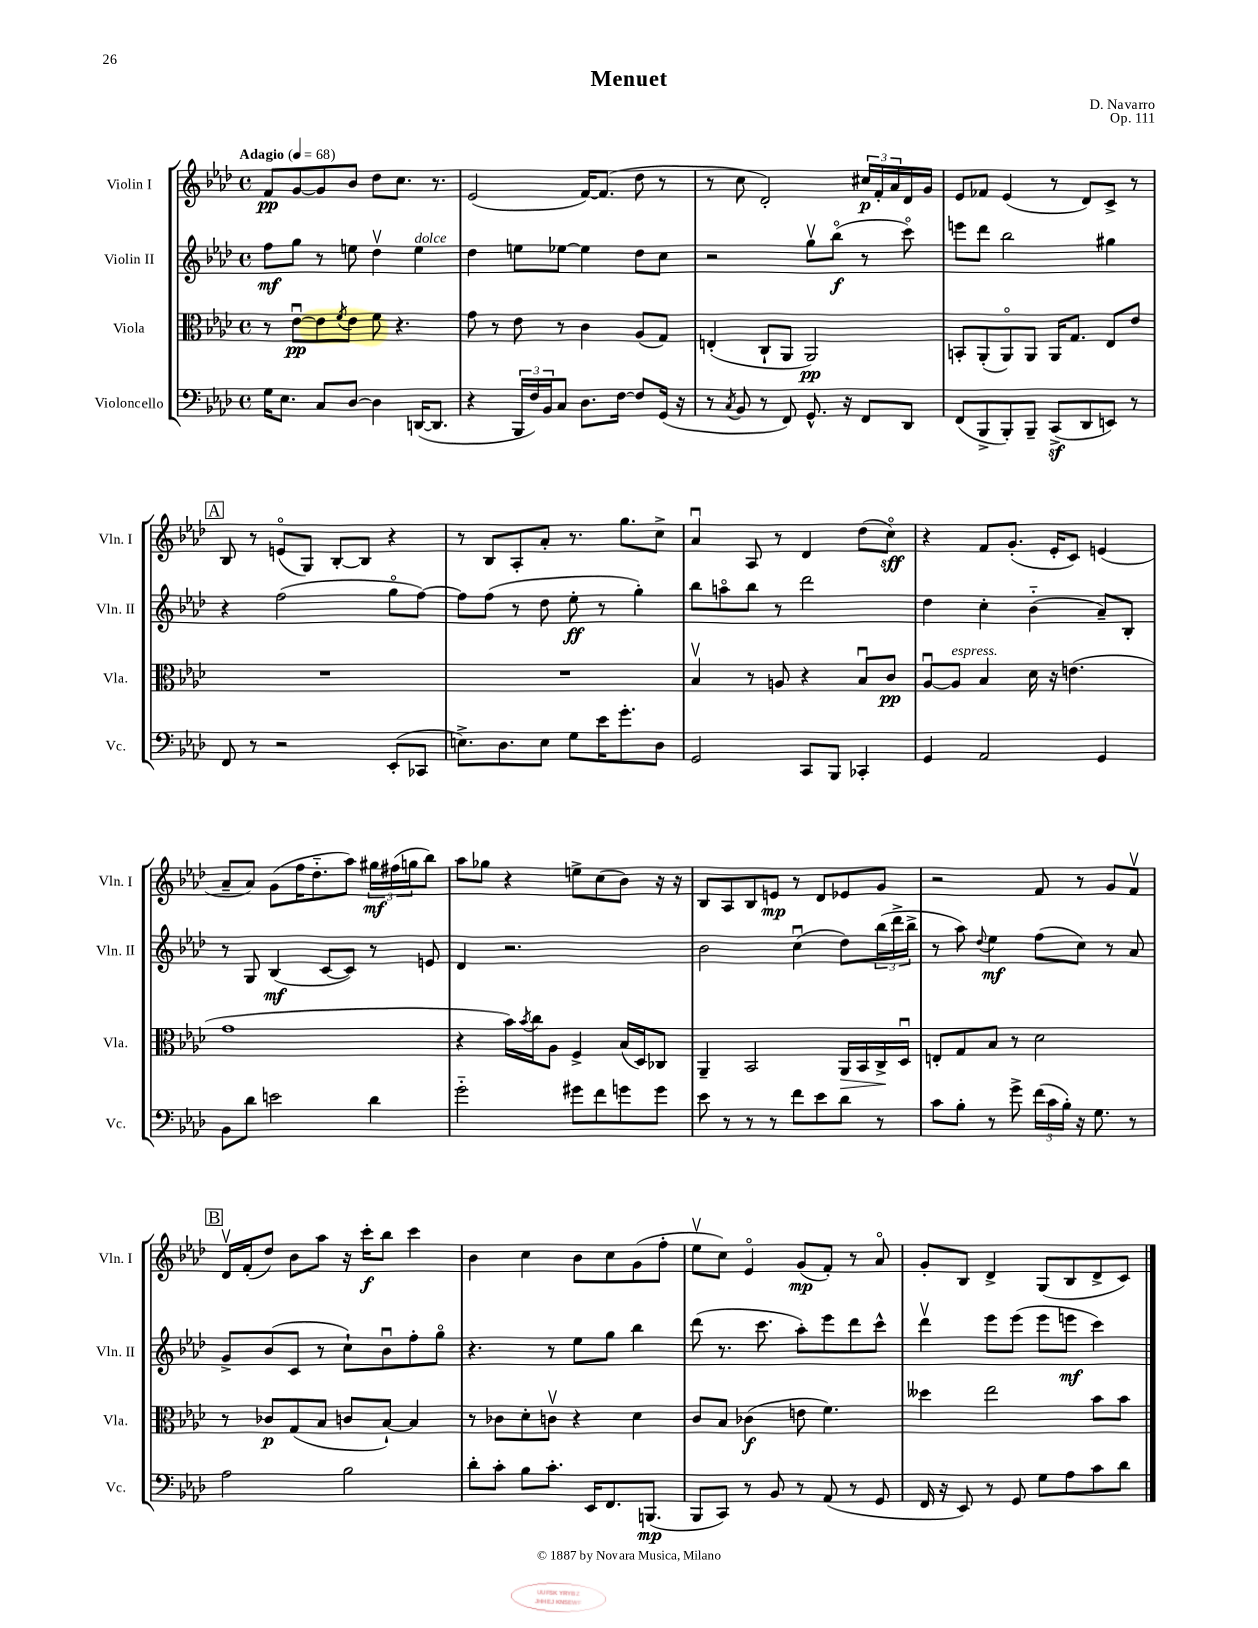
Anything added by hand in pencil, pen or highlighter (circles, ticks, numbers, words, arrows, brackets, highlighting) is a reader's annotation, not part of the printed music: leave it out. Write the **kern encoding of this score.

**kern	**dynam	**kern	**dynam	**kern	**dynam	**kern	**dynam
*part4	*part4	*part3	*part3	*part2	*part2	*part1	*part1
*staff4	*staff4	*staff3	*staff3	*staff2	*staff2	*staff1	*staff1
*I"Violoncello	*	*I"Viola	*	*I"Violin II	*	*I"Violin I	*
*I'Vc.	*	*I'Vla.	*	*I'Vln. II	*	*I'Vln. I	*
*clefF4	*	*clefC3	*	*clefG2	*	*clefG2	*
*k[b-e-a-d-]	*	*k[b-e-a-d-]	*	*k[b-e-a-d-]	*	*k[b-e-a-d-]	*
*M4/4	*	*M4/4	*	*M4/4	*	*M4/4	*
*met(c)	*	*met(c)	*	*met(c)	*	*met(c)	*
*MM68	*	*MM68	*	*MM68	*	*MM68	*
=1	=1	=1	=1	=1	=1	=1	=1
!	!	!	!	!	!	!LO:TX:a:B:t=Adagio	!
16G\KL	.	8r	.	8ff\L	mf	8f/L	pp
8.E-\J	.	.	.	.	.	.	.
.	.	[8e-u\L	pp	8gg\J	.	[8g/	.
8C/L	.	8e-\]	.	8r	.	8g/]	.
.	.	8qf/	.	.	.	.	.
[8D-/J	.	8e-\J	.	8een\	.	8b-/J	.
4D-\]	.	8f\	.	4dd-v\	.	8dd-\L	.
.	.	4.r	.	.	.	8.cc\J	.
!	!	!	!	!LO:TX:a:i:t=dolce	!	!	!
([16DDn/KL	.	.	.	4ee\	.	.	.
8.DD/J]	.	.	.	.	.	8.r	.
=2	=2	=2	=2	=2	=2	=2	=2
4r	.	8g\	.	4dd-\	.	(2e-/	.
.	.	8r	.	.	.	.	.
24BBB-/LL	.	8e-\	.	8een\L	.	.	.
24F/)	.	.	.	.	.	.	.
24BB-/J	.	.	.	.	.	.	.
8C/J	.	8r	.	[8ee-X\J	.	.	.
8.D-\L	.	4c\	.	4ee-\]	.	[16f/KL)	.
.	.	.	.	.	.	(8.f/J]	.
[16F\Jk	.	.	.	.	.	.	.
8F/L]	.	(8A-/L	.	8dd-\L	.	8dd-\	.
(16GG/Jk	.	8G/J)	.	8cc\J	.	8r	.
16r	.	.	.	.	.	.	.
=3	=3	=3	=3	=3	=3	=3	=3
8r	.	(4En'/	.	2r	.	8r	.
8qC/	.	.	.	.	.	.	.
8BB-/	.	.	.	.	.	8cc\	.
8r	.	8C`/L	.	.	.	2d-'/)	.
8FF/)	.	8AA-/J	.	.	.	.	.
8.GG^^/	.	2AA-/)	pp	8ggv\L	.	.	.
.	.	.	.	(8bb-\J	f	.	.
16r	.	.	.	.	.	.	.
8FF/L	.	.	.	8r	.	24cc#X/LL	p
.	.	.	.	.	.	24f'/	.
.	.	.	.	.	.	24a-/	.
8DD-/J	.	.	.	8ccc\)	.	16d-/	.
.	.	.	.	.	.	16g/JJ	.
=4	=4	=4	=4	=4	=4	=4	=4
(8FF/L	.	8BBn'/L	.	8eeen\L	.	8e-/L	.
8BBB-^/	.	(8AA-'/	.	8ddd-\J	.	8f-X/J	.
8BBB-'/)	.	8AA-/)	.	2bb-\	.	(4e-/	.
8BBB-~/J	.	8AA-/J	.	.	.	.	.
(8CCz^/L	.	16AA-/KL	.	.	.	8r	.
.	.	8.G/J	.	.	.	.	.
8DD-/	.	.	.	.	.	8d-/L)	.
8EEn/J)	.	8E-/L	.	4gg#X\	.	8c^/J	.
8r	.	8e-/J	.	.	.	8r	.
!!LO:LB:g=z
!!LO:REH:place=s1:t=A
=5	=5	=5	=5	=5	=5	=5	=5
8FF/	.	1r	.	4r	.	8B-/	.
8r	.	.	.	.	.	8r	.
2r	.	.	.	(2ff\	.	(8en/L	.
.	.	.	.	.	.	8G/J)	.
.	.	.	.	.	.	[8B-'/L	.
.	.	.	.	.	.	8B-/J]	.
(8EE-'/L	.	.	.	8gg\L	.	4r	.
8CC-X/J	.	.	.	[8ff\J)	.	.	.
=6	=6	=6	=6	=6	=6	=6	=6
8.En^\L)	.	1r	.	8ff\L]	.	8r	.
.	.	.	.	(8ff\J	.	8B-/L	.
8.D-\	.	.	.	.	.	.	.
.	.	.	.	8r	.	8A-'/	.
8E\J	.	.	.	8dd-\	.	8a-'/J	.
8G\L	.	.	.	8ee-'\	ff	8.r	.
16e-\K	.	.	.	8r	.	.	.
8.g'\	.	.	.	.	.	8.gg\L	.
.	.	.	.	4gg'\)	.	.	.
8D-\J	.	.	.	.	.	8cc^\J	.
=7	=7	=7	=7	=7	=7	=7	=7
2GG/	.	4B-v/	.	8bb-\L	.	4a-u/	.
.	.	.	.	8aan\	.	.	.
.	.	8r	.	8bb-\J	.	8A-/	.
.	.	8An/	.	8r	.	8r	.
8CC/L	.	4r	.	2ddd-\	.	4d-/	.
8BBB-/J	.	.	.	.	.	.	.
4CC-X'/	.	8B-u/L	.	.	.	(8dd-\L	.
.	.	8c/J	pp	.	.	8cc\J)	sff
=8	=8	=8	=8	=8	=8	=8	=8
4GG/	.	[8A-u/L	.	4dd-\	.	4r	.
!	!	!LO:TX:a:i:t=espress.	!	!	!	!	!
.	.	8A-/J]	.	.	.	.	.
2AA-/	.	4B-/	.	4cc'\	.	8f/L	.
.	.	.	.	.	.	(8.g'/J	.
.	.	16d-\	.	(4b-\	.	.	.
.	.	16r	.	.	.	16e-'/KL	.
.	.	(4.en\	.	.	.	8c/J)	.
4GG/	.	.	.	8a-~/L)	.	(4en/	.
.	.	.	.	8B-'/J	.	.	.
!!LO:LB:g=z
=9	=9	=9	=9	=9	=9	=9	=9
8BB-\L	.	1g	.	8r	.	8a-~/L	.
8d-\J	.	.	.	8G/	.	8a-/J)	.
2en\	.	.	.	(4B-/	mf	(8g\L	.
.	.	.	.	.	.	16ff\K	.
.	.	.	.	.	.	8.dd-\	.
.	.	.	.	[8c/L	.	.	.
.	.	.	.	8c/J])	.	8aa-\J)	.
4d-\	.	.	.	8r	.	24gg#X\LL	mf
.	.	.	.	.	.	(24ff#X\	.
.	.	.	.	.	.	24ggn\J	.
.	.	.	.	8en/	.	8bb-\J)	.
=10	=10	=10	=10	=10	=10	=10	=10
2g\	.	4r	.	4d-/	.	8aa-\L	.
.	.	.	.	.	.	8gg-X\J	.
.	.	16b-\LL)	.	2.r	.	4r	.
.	.	8qb-/	.	.	.	.	.
.	.	16cc\J	.	.	.	.	.
.	.	8A-\J	.	.	.	.	.
8g#X\L	.	4F^/	.	.	.	8een^\L	.
8f\	.	.	.	.	.	(8cc\	.
8gn\	.	(16B-/LL	.	.	.	8b-\J)	.
.	.	16D-/J)	.	.	.	.	.
8g\J	.	8C-X/J	.	.	.	16r	.
.	.	.	.	.	.	16r	.
=11	=11	=11	=11	=11	=11	=11	=11
8e-\	.	4AA-~/	.	2b-\	.	8B-/L	.
8r	.	.	.	.	.	8A-/	.
8r	.	2BB-/	.	.	.	8B-/	.
8r	.	.	.	.	.	8en/J	mp
8f\L	.	.	.	(4ccu\	.	8r	.
8e-\	.	.	.	.	.	8d-/L	.
!	!	!	!LO:HP:b	!	!	!	!
8d-\J	.	16AA-/LL	>	8dd-\L)	.	8e-X/	.
.	.	16BB-/	.	.	.	.	.
8r	.	16C^/	.	(24bb-\L	.	8g/J	.
.	.	.	.	24ddd-^\	.	.	.
.	.	16D-u/JJ	]	.	.	.	.
.	.	.	.	24bb-^\JJ	.	.	.
=12	=12	=12	=12	=12	=12	=12	=12
8c\L	.	8En'/L	.	8r	.	2r	.
8B-'\J	.	8G/	.	8aa-\)	.	.	.
.	.	.	.	8qqdd-/	.	.	.
8r	.	8B-/J	.	4ee-\	mf	.	.
8g^\	.	8r	.	.	.	.	.
(24f\LL	.	2d-\	.	(8ff\L	.	8f/	.
24c\	.	.	.	.	.	.	.
24B-'\JJ)	.	.	.	.	.	.	.
16r	.	.	.	8cc\J)	.	8r	.
8.G\	.	.	.	.	.	.	.
.	.	.	.	8r	.	8g/L	.
8r	.	.	.	8a-/	.	8fv/J	.
!!LO:LB:g=z
!!LO:REH:place=s1:t=B
=13	=13	=13	=13	=13	=13	=13	=13
2A-\	.	8r	.	8g^/L	.	16d-v/LL	.
.	.	.	.	.	.	(16f'/J	.
.	.	8c-X/L	p	(8b-/	.	8dd-/J)	.
.	.	(8G/	.	8c/J	.	8b-\L	.
.	.	8B-/J	.	8r	.	8aa-\J	.
2B-\	.	8cn/L	.	8cc`\L)	.	16r	.
.	.	.	.	.	.	16ccc'\KL	f
.	.	[8B-`/J)	.	8b-u\	.	8bb-\J	.
.	.	4B-/]	.	8ff'\	.	4ccc\	.
.	.	.	.	8gg\J	.	.	.
=14	=14	=14	=14	=14	=14	=14	=14
8d-'\L	.	8r	.	4.r	.	4b-\	.
8c'\J	.	8c-X\L	.	.	.	.	.
8B-\L	.	8d-'\	.	.	.	4cc\	.
8.c'\J	.	8cnv\J	.	8r	.	.	.
.	.	4r	.	8ee-\L	.	8b-\L	.
16EE-/KL	.	.	.	.	.	.	.
8.FF/	.	.	.	8gg\J	.	8cc\	.
.	.	4d-\	.	4bb-\	.	(8g\	.
(8.BBBn/J	mp	.	.	.	.	.	.
.	.	.	.	.	.	8ff'\J	.
=15	=15	=15	=15	=15	=15	=15	=15
8BBB-/L	.	8c/L	.	(8ddd-\	.	8ee-v\L	.
8CC/J)	.	8B-/J	.	8.r	.	8cc\J)	.
8r	.	(4c-X\	f	.	.	4e-/	.
.	.	.	.	8.ccc\	.	.	.
8BB-/	.	.	.	.	.	.	.
8r	.	8en\	.	8aa-'\L)	.	(8g/L	mp
(8AA-/	.	4.f\)	.	8eee-\	.	8f'/J)	.
8r	.	.	.	8ddd-\	.	8r	.
8GG/	.	.	.	8ccc^^\J	.	8a-/	.
=16	=16	=16	=16	=16	=16	=16	=16
16FF/	.	4dd--X\	.	4ddd-v\	.	8g'/L	.
16r	.	.	.	.	.	.	.
8EE-/)	.	.	.	.	.	8B-/J	.
8r	.	2ee-\	.	8eee-\L	.	4d-^/	.
8GG/	.	.	.	(8eee-\J	.	.	.
8G\L	.	.	.	8eee-\L	.	(8G/L	.
8A-\	.	.	.	8eeen\J	mf	8B-/	.
8c\	.	8b-\L	.	4ccc\)	.	8d-^/	.
8d-\J	.	8b-\J	.	.	.	8c/J)	.
==	==	==	==	==	==	==	==
*-	*-	*-	*-	*-	*-	*-	*-
